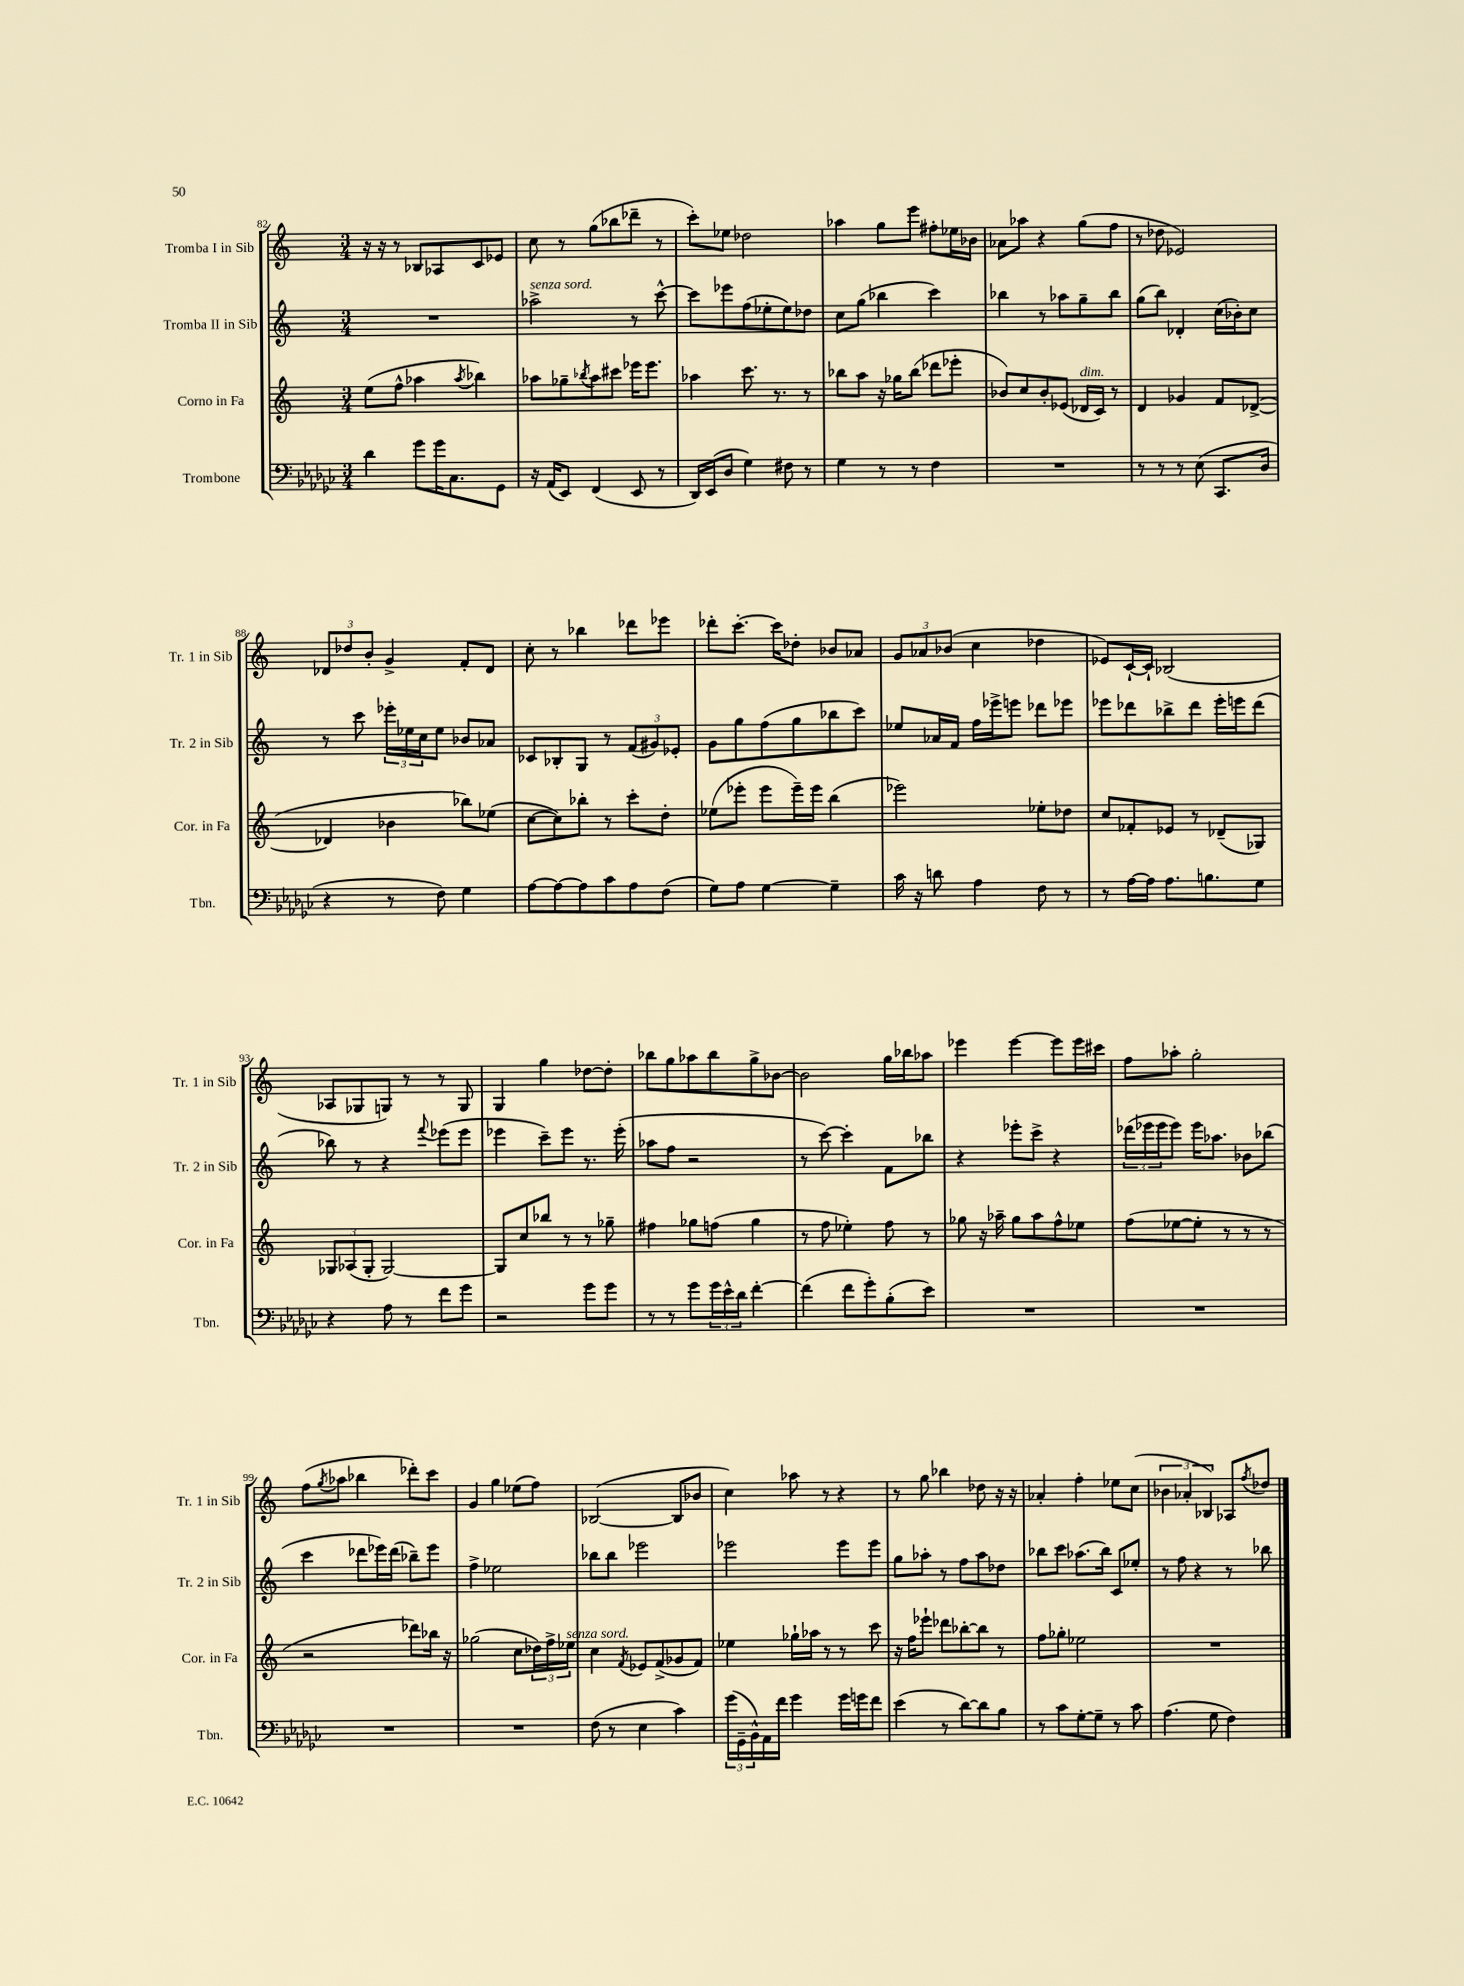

**kern	**kern	**kern	**kern
*staff4	*staff3	*staff2	*staff1
*clefF4	*clefG2	*clefG2	*clefG2
*k[b-e-a-d-g-c-]	*k[]	*k[]	*k[]
*M3/4	*M3/4	*M3/4	*M3/4
4d-\	(8ee\L	2.r	16r
.	.	.	16r
.	8ff^^\J	.	8r
8g-\L	4aa-\	.	8B-/L
16g-\K	.	.	8A-/
8.C-\	.	.	.
.	8qaa-/	.	.
.	4bb-\)	.	8c/
8GG-\J	.	.	8e-/J
=	=	=	=
16r	8aa-\L	2aa-^\	8cc\
(16AA-/LK	.	.	.
8EE-/J)	8gg-~\	.	8r
.	8qbb-/	.	.
(4FF/	8aa-\	.	(8gg\L
.	8ccc#\J	.	8bb-\
8EE-/	16eee-\LK	8r	8ddd-~\J
.	8.eee-\J	.	.
8r	.	[8ccc^^\	8r
=	=	=	=
16DD-/LL)	4aa-\	8ccc\]L	8ccc'\L)
(16EE-/J	.	.	.
8D-/J	.	8eee-\	8ee-\J
4G-\)	8.ccc\	(8ff\	2dd-\
.	.	8ee-'\	.
.	8.r	.	.
8F#\	.	8ee-\)	.
8r	8r	8dd-\J	.
=	=	=	=
4G-\	8bb-\L	8cc\L	4aa-\
.	8aa\J	(8gg\J	.
8r	16r	4bb-\	8gg\L
.	16gg-\LK	.	.
8r	(8bb-\J	.	8eee\J
4F\	8ddd-\L	4ccc\)	8ff#'\L
.	8eee-'\J	.	16ee-\L
.	.	.	16b-\JJ
=	=	=	=
2.r	8b-/L)	4bb-\	8a-\L
.	8cc/	.	8aa-\J
.	8b-'/	8r	4r
.	(8e-/J	8aa-\L	.
.	16d-/LL	8gg~\	(8gg\L
.	16c/JJ)	.	.
.	8r	8bb-\J	8ff\J
=	=	=	=
8r	4d/	(8gg\L	8r
8r	.	8bb\J)	8dd-\
8r	4g-/	4d-'/	2e-/)
(8E-\	.	.	.
8.CC-/L	8f/L	(16cc\LL	.
.	.	16b-'\J)	.
.	([8d-^/J	8cc\J	.
16D-/Jk	.	.	.
=	=	=	=
4r	4d-/]	8r	12d-/L
.	.	.	12dd-/
.	.	8ccc\	.
.	.	.	12b'/J
8r	4b-\	24eee-'\LL	4g^/
.	.	24ee-\	.
.	.	24cc\J	.
8F\)	.	8ee-\J	.
4G-\	8bb-\L)	8b-/L	8f'/L
.	(8ee-\J	8a-/J	8d-/J
=	=	=	=
[8A-\L	[8cc\L	8c-/L	8cc'\
8A-\_	8cc\])	8B-'/	8r
8A-\]	8bb-'\J	8G/J	4bb-\
8c-\	8r	8r	.
8A-\	8ccc'\L	(12f/L	8ddd-\L
.	.	12g#/)	.
(8F\J	8dd'\J	.	8eee-\J
.	.	12e-'/J	.
=	=	=	=
8G-\L)	(8ee-\L	8g\L	8ddd-'\L
8A-\J	8eee-'\J	8gg\	[8.ccc'\J
[4G-\	8eee-\L	(8ff\	.
.	.	.	16ccc\]LK
.	16eee-~\L)	8gg\	8dd-'\J
.	16eee-\JJ	.	.
4G-~\]	(4bb\	8bb-\	8b-/L
.	.	8ccc\J)	8a-/J
=	=	=	=
16c-\	2eee-\)	8ee-/L	12g/L
16r	.	.	.
.	.	.	12a-/
8d\	.	16a-/L	.
.	.	.	(12b-/J
.	.	16f/JJ	.
4A-\	.	16ff\LL	4cc\
.	.	16eee-^\J	.
.	.	8eee\J	.
8F\	8ee-'\L	8ddd-\L	4dd-\
8r	8dd-\J	8eee-\J	.
=	=	=	=
8r	8cc/L	8eee-\L	8e-/L)
[16A-\LL	8f-'/	8ddd-\	[16c`/L
16A-\]JJ	.	.	16c`/]JJ
8.A-\L	8e-/J	8bb-^\	(2B-/
.	8r	8ddd-\J	.
8.B\	.	.	.
.	(8d-~/L	16eee-'\LL	.
.	.	16eee\J	.
8G-\J	8G-/J)	(8ddd-\J	.
=	=	=	=
4r	12G-/L	8bb-\)	8A-/L
.	(12A-/	.	.
.	.	8r	8G-/
.	12G-'/J	.	.
8A-\	[2G-/)	4r	8G/J)
8r	.	.	8r
.	.	8qqfff/	.
8f\L	.	(8eee-\L	8r
8g-\J	.	8eee-\J	8G/
=	=	=	=
2r	8G-/]L	4eee-\	4G/
.	8cc/	.	.
.	8bb-/J	8ccc~\L)	4gg\
.	8r	8eee-\J	.
8g-\L	8r	8.r	[8dd-\L
8g-\J	8gg-~\	.	8dd-'\]J
.	.	(16eee-'\	.
=	=	=	=
8r	4ff#\	8aa-\L	8bb-\L
8r	.	8ff\J	8gg\
8g-\L	8gg-\L	2r	8aa-\
24g-\L	(8ff\J	.	8bb-\
24e-^^\	.	.	.
24d-\JJ	.	.	.
[4f'\	4gg-\	.	8gg^\
.	.	.	[8b-\J
=	=	=	=
(4f\]	8r	8r	2b-\]
.	8ff\	[8ccc\)	.
8f\L	4ee-'\)	4ccc'\]	.
8g-'\)	.	.	.
(8B-'\	8ff\	8f\L	16gg\LL
.	.	.	16bb-\J
8e-\J)	8r	8bb-\J	8aa-\J
=	=	=	=
2.r	8gg-\	4r	4eee-\
.	16r	.	.
.	16aa-~\	.	.
.	8gg-\L	8eee-'\L	[4eee-\
.	8aa-\	8ccc^\J	.
.	8ff^^\	4r	8eee-\]L
.	8ee-\J	.	16eee-\L
.	.	.	16ccc#\JJ
=	=	=	=
2.r	(8ff\L	(24ddd-\LL	8ff\L
.	.	24eee-\	.
.	.	24eee-\J	.
.	[8ee-\	8eee-\J)	8aa-'\J
.	8ee-'\]J	16eee-\LK	2gg'\
.	.	8.aa-\J	.
.	8r	.	.
.	8r	8b-\L	.
.	8r	(8bb-\J	.
=	=	=	=
2.r	2r	4ccc\	(8ff\L
.	.	.	8qgg/
.	.	.	8aa-\J
.	.	8ddd-\L	4bb-\
.	.	16eee-\L)	.
.	.	(16ddd-\JJ	.
.	8ddd-\L)	8bb-~\L)	8ddd-'\L)
.	16bb-\Jk	8eee-\J	8ccc\J
.	16r	.	.
=	=	=	=
2.r	(2gg-\	4ff^\	4g/
.	.	2ee-\	4gg\
.	8cc\L	.	(8ee-\L
.	24dd-\L)	.	8ff\J)
.	24ff^\	.	.
.	24ee-\JJ	.	.
=	=	=	=
(8F\	4cc\	8bb-\L	([2B-/
8r	.	8bb-\J	.
.	8qf/	.	.
4E-\	8e-/L	2eee-\	.
.	(8f^/	.	.
4c-\)	8g-/	.	8B-/]L
.	8f/J)	.	8b-/J
=	=	=	=
(24g-\LL	4ee-\	2eee-\	4cc\)
24GG-~\	.	.	.
24BB-^^\)	.	.	.
16AA-\	.	.	.
16f\JJ	.	.	.
4g-\	16gg-`\LL	.	8aa-\
.	16aa-\JJ	.	.
.	8r	.	8r
16g-\LL	8r	8eee-\L	4r
16g\J	.	.	.
8f\J	8ccc\	8eee-\J	.
=	=	=	=
(4e-\	16r	8gg\L	8r
.	16ff\LK	.	.
.	8eee-`\J	8aa-'\J	8gg\
8r	8ddd-\L	8r	4bb-\
[8d-\L)	[8bb-'\	8ff\L	.
8d-\]	8bb-\]J	8aa-\	8dd-\
8B-\J	8r	8dd-\J	16r
.	.	.	16r
=	=	=	=
8r	8ff\L	8bb-\L	4a-'/
8c-\L	8gg-'\J	8ccc\J	.
[8G-'\	2ee-\	(8.aa-\L	4ff'\
8G-~\]J	.	.	.
.	.	16bb-\Jk)	.
8r	.	8c/L	8ee-\L
8c-\	.	8ee-'/J	(8cc\J
=	=	=	=
(4.A-\	2.r	8r	6b-\
.	.	8ff\	.
.	.	.	6a-'/
.	.	4r	.
.	.	.	6B-/)
8G-\	.	.	.
4F\)	.	8r	8A-/L
.	.	.	8qff/
.	.	8bb-\	8dd-/J
==	==	==	==
*-	*-	*-	*-
